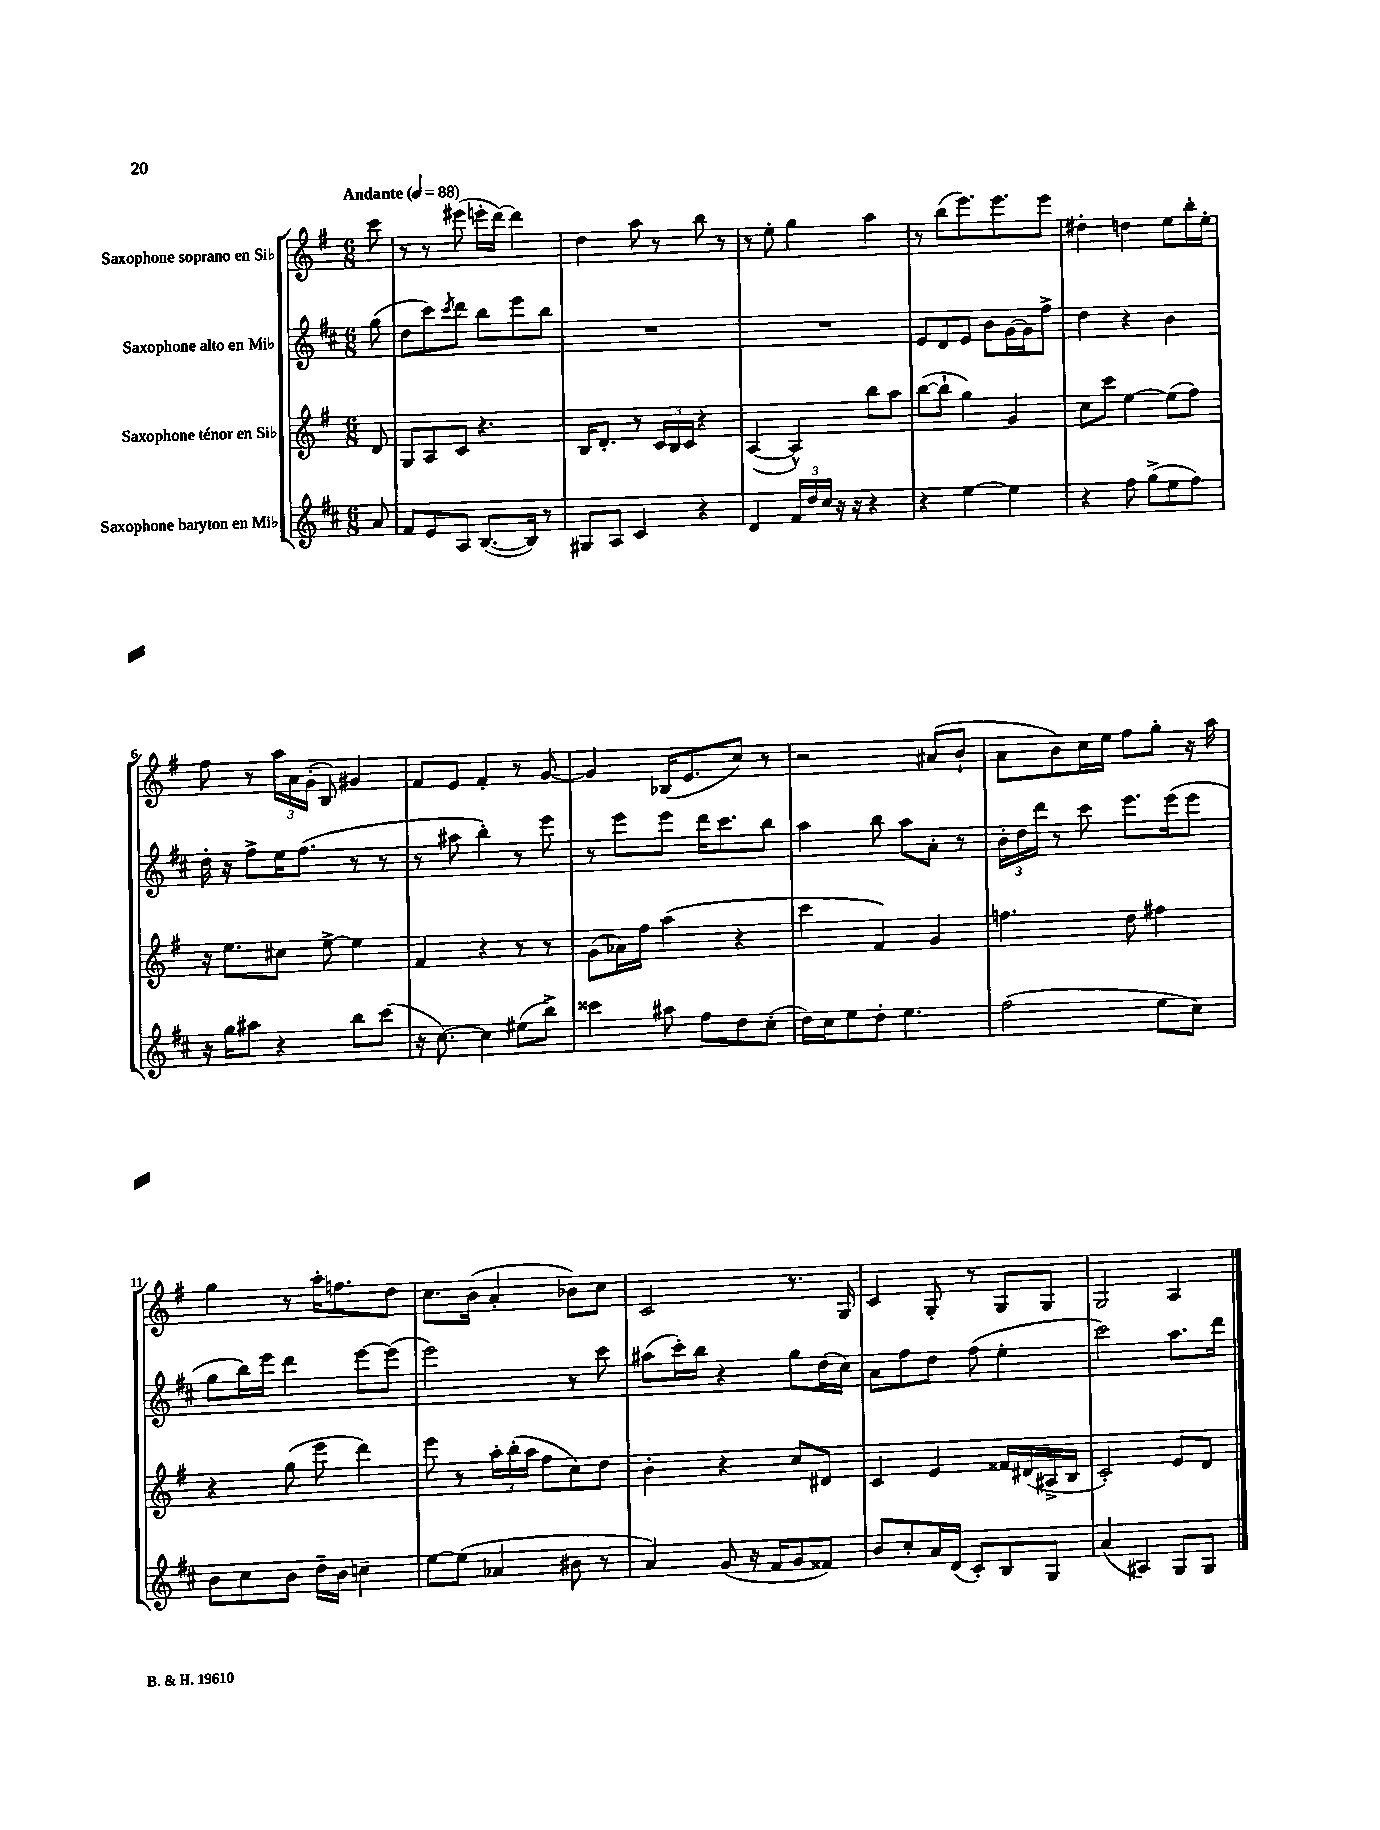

**kern	**kern	**kern	**kern
*part4	*part3	*part2	*part1
*staff4	*staff3	*staff2	*staff1
*I"Saxophone baryton en Mi♭	*I"Saxophone ténor en Si♭	*I"Saxophone alto en Mi♭	*I"Saxophone soprano en Si♭
*clefG2	*clefG2	*clefG2	*clefG2
*k[f#c#]	*k[f#]	*k[f#c#]	*k[f#]
*M6/8	*M6/8	*M6/8	*M6/8
*MM88	*MM88	*MM88	*MM88
=	=	=	=
!	!	!	!LO:TX:a:B:t=Andante
8a/	8d/	(8gg\	8ccc\
=1	=1	=1	=1
8f#/L	8G/L	8dd\L	8r
8e/	8A/	8ccc#\)	8r
.	.	8qccc#/	.
8A/J	8c/J	8ddd\J	(8eee#X\
([8.B/L	4.r	8bb\L	16eeen'\LL
.	.	.	[16ddd\JJ)
.	.	8eee\	4ddd\]
16B/Jk])	.	.	.
8r	.	8bb\J	.
=2	=2	=2	=2
8G#X/L	16B/KL	2.r	4dd\
.	8.d'/J	.	.
8A/J	.	.	.
4c#/	8r	.	8aa\
.	24c/LL	.	8r
.	24B/	.	.
.	24c/JJ	.	.
4r	4r	.	8bb\
.	.	.	8r
=3	=3	=3	=3
4d/	([4A/	2.r	8r
.	.	.	8ee'\
24f#/LL	4A^^/])	.	4gg\
24dd/	.	.	.
24cc#/JJ	.	.	.
16r	.	.	.
16r	.	.	.
4r	8bb\L	.	4aa\
.	8aa\J	.	.
=4	=4	=4	=4
4r	([8bb\L	8e/L	8r
.	8bb`\J]	8d/	(8bb\L
[4ee\	4gg\)	8e/J	8.eee\)
.	.	8b\L	.
.	.	.	8.eee\
4ee\]	4g/	[16g\L	.
.	.	16g\J]	.
.	.	8ff#^\J	8eee\J
=5	=5	=5	=5
4r	8cc\L	4dd\	4dd#X'\
.	8ccc\J	.	.
8ff#\	[4ee\	4r	4ddn\
(8gg^\L	.	.	.
8ee\	(8ee\L]	4b\	8ee\L
8ff#\J)	8ff#\J)	.	16bb'\L
.	.	.	16ee'\JJ
!!LO:LB:g=z
=6	=6	=6	=6
16r	16r	16dd'\	8ff#\
16gg\KL	8.ee\L	16r	.
8aa#X\J	.	8ff#^\L	8r
4r	8cc#X\J	16ee\K	24aa\LL
.	.	.	24a\
.	.	(8.ff#\J	.
.	.	.	(24g'\JJ
.	[8ee^\	.	8B/)
8bb\L	4ee\]	8r	4g#X/
(8ccc#\J	.	8r	.
=7	=7	=7	=7
16r	4f#/	8r	8f#/L
[8.cc#\)	.	.	.
.	.	8aa#X\	8e/J
4cc#\]	4r	4bb'\)	4f#'/
(8ee#X\L	8r	8r	8r
8bb^\J)	8r	8eee\	[8g/
=8	=8	=8	=8
4ccc##X\	(8g\L	8r	4g/]
.	16a-X\L)	8eee\L	.
.	16ff#\JJ	.	.
8aa#X\	(4aa\	8eee\J	(16B-X/KL
.	.	.	8.e/
8ff#\L	.	16ddd\KL	.
.	.	8.ccc#\	.
8dd\	4r	.	8cc/J)
(8cc#'\J	.	8bb\J	8r
=9	=9	=9	=9
16dd\LL)	4ccc\	4aa\	2r
16cc#\J	.	.	.
8ee\	.	.	.
8dd'\J	4f#/)	8bb\	.
4.ee\	.	8aa\L	.
.	4g/	8a'\J	(8a#X/L
.	.	8r	8b`/J
=10	=10	=10	=10
(2ff#\	4.ffn\	24b'\LL	8a\L
.	.	24dd\	.
.	.	24ddd\JJ	.
.	.	8r	8b\)
.	.	8ccc#\	16cc\L
.	.	.	16ee\JJ
.	8dd\	8.eee\L	8ff#\L
8ee\L	4ff#X\	.	8gg'\J
.	.	(16eee\k	.
8cc#\J)	.	8eee\J	16r
.	.	.	16aa\
!!LO:LB:g=z
=11	=11	=11	=11
8b\L	4r	8gg\L	4gg\
8cc#\	.	16bb\L)	.
.	.	16eee\JJ	.
8b\J	(8gg\	4ddd\	8r
16dd~\LL	8eee\	.	16aa'\KL
16b\JJ	.	.	8.ffn\
4ccn~\	4ddd\)	[8eee\L	.
.	.	(8eee\J]	8dd\J
=12	=12	=12	=12
[8ee\L	8eee\	2eee\)	8.cc\L
(8ee\J]	8r	.	.
.	.	.	(16b\Jk
4a-X/	24aa'\LL	.	4a'/
.	(24bb'\	.	.
.	24aa\JJ	.	.
.	8ff#\L	.	.
8b#X\	8cc\)	8r	8b-X\L)
8r	8dd\J	8ccc#\	8cc\J
=13	=13	=13	=13
4a/)	4b'\	(8aa#X\L	2c/
.	.	16ccc#'\L)	.
.	.	16bb\JJ	.
(8g/	4r	4r	.
16r	.	.	.
16f#/KL	.	.	.
8g/	8cc/L	8gg\L	8.r
8f##X/J)	8d#X/J	(16dd\L	.
.	.	16cc#\JJ)	16G/
=14	=14	=14	=14
8b/L	4c/	8a\L	4c/
8cc#'/	.	8ff#\	.
16a/L	4e/	8dd\J	8G'/
(16d/JJ	.	.	.
8c#'/L)	.	(8ff#\	8r
8B/	16f##X/LL	4ee'\	8G/L
.	(16d#X/	.	.
8G/J	16A#X^/	.	8G/J
.	16B/JJ	.	.
=15	=15	=15	=15
(4a/	2c'/)	2ccc#\)	2G/
4A#X/)	.	.	.
8G/L	8e/L	8.aa\L	4A/
8G/J	8d/J	.	.
.	.	16ddd\Jk	.
==	==	==	==
*-	*-	*-	*-
